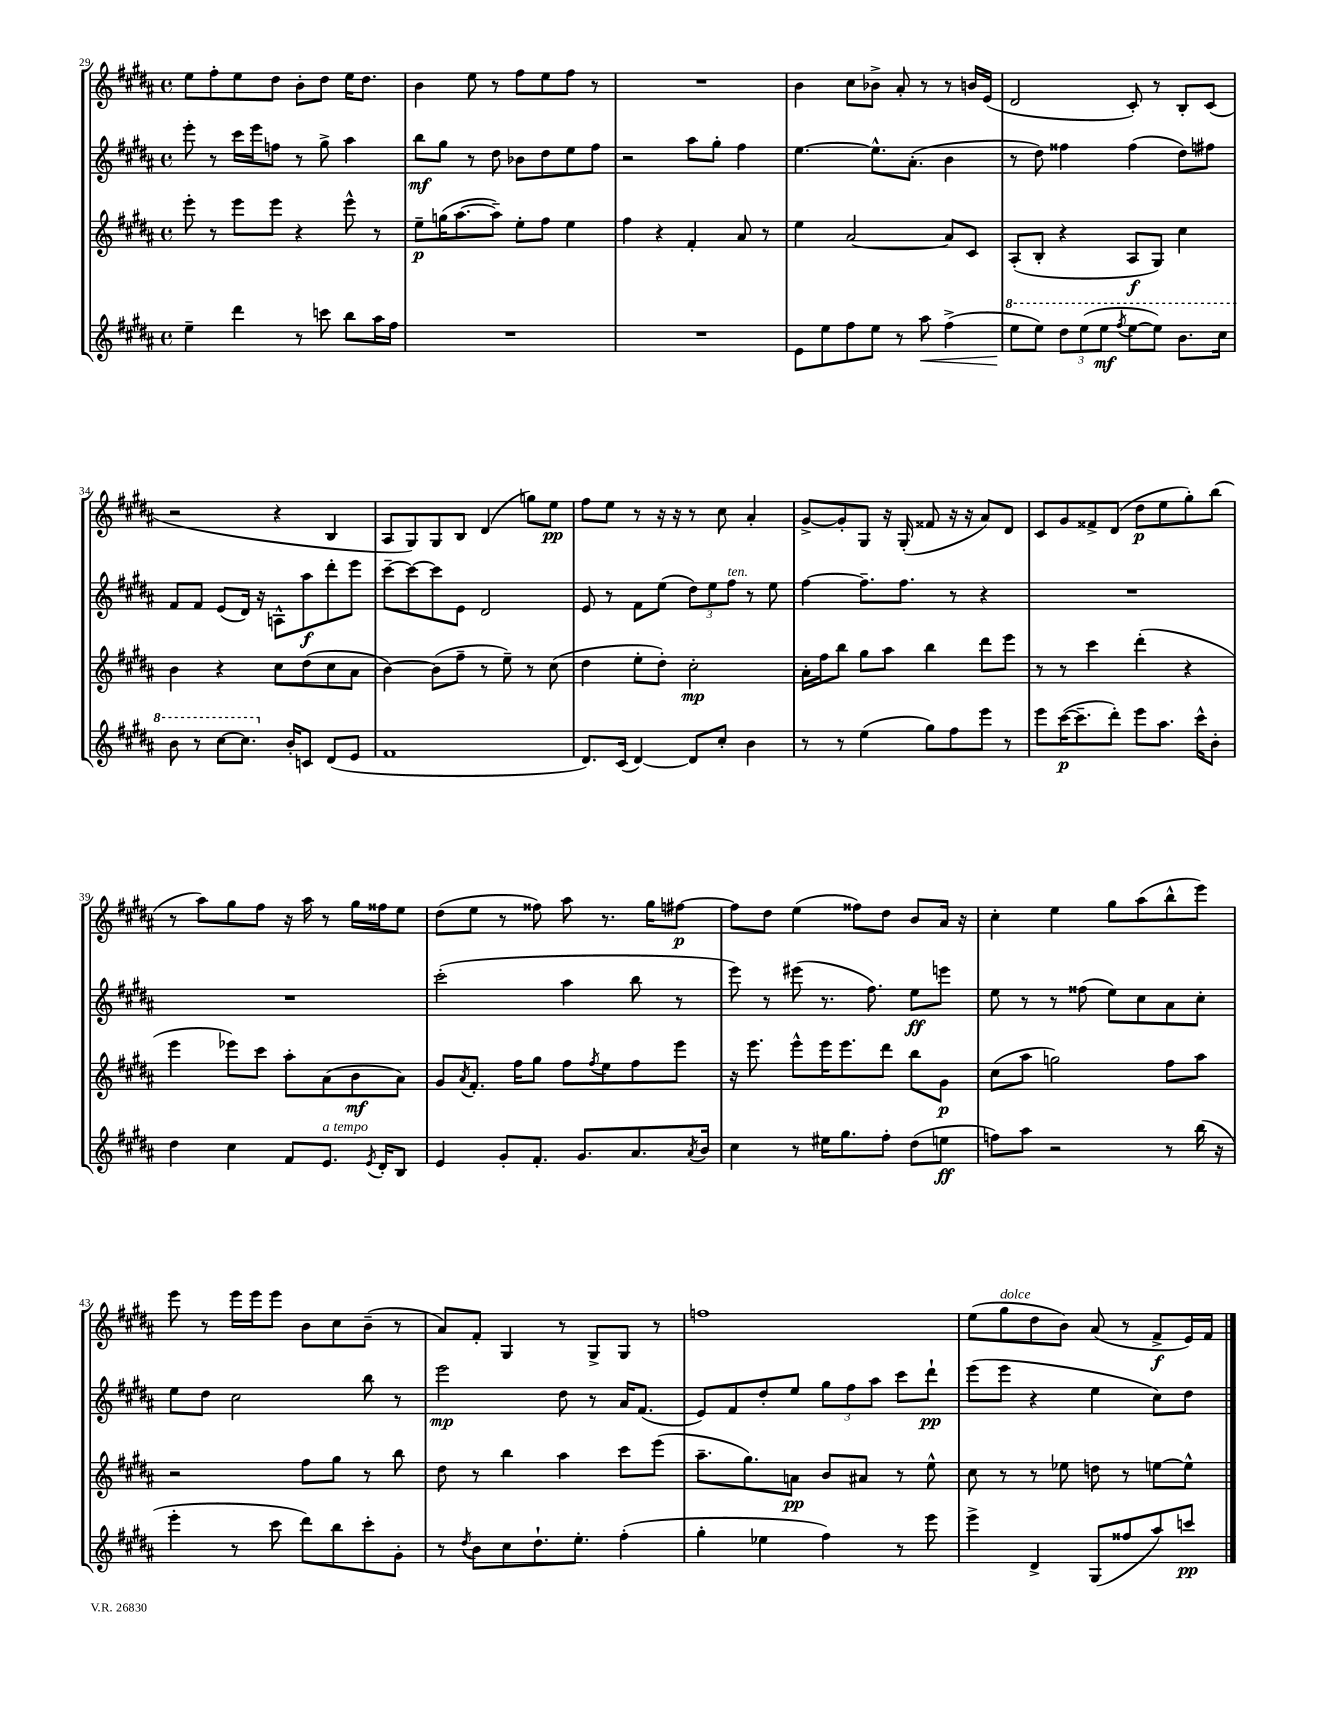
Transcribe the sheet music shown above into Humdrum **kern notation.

**kern	**kern	**kern	**kern
*staff4	*staff3	*staff2	*staff1
*clefG2	*clefG2	*clefG2	*clefG2
*k[f#c#g#d#a#]	*k[f#c#g#d#a#]	*k[f#c#g#d#a#]	*k[f#c#g#d#a#]
*M4/4	*M4/4	*M4/4	*M4/4
*met(c)	*met(c)	*met(c)	*met(c)
4ee~\	8eee'\	8eee'\	8ee\L
.	8r	8r	8ff#'\
4ddd#\	8eee\L	16ccc#\LL	8ee\
.	.	16eee\J	.
.	8eee\J	8ff\J	8dd#\J
8r	4r	8r	8b'\L
8ccc\	.	8gg#^\	8dd#\J
8bb\L	8eee^^\	4aa#\	16ee\LK
.	.	.	8.dd#\J
16aa#\L	8r	.	.
16ff#\JJ	.	.	.
=	=	=	=
1r	8ee~\L	8bb\L	4b\
.	(16gg\K	8gg#\J	.
.	[8.aa#\	.	.
.	.	8r	8ee\
.	8aa#~\]J)	8dd#\	8r
.	8ee'\L	8b-\L	8ff#\L
.	8ff#\J	8dd#\	8ee\
.	4ee\	8ee\	8ff#\J
.	.	8ff#\J	8r
=	=	=	=
1r	4ff#\	2r	1r
.	4r	.	.
.	4f#'/	8aa#\L	.
.	.	8gg#'\J	.
.	8a#/	4ff#\	.
.	8r	.	.
=	=	=	=
8e\L	4ee\	[4.ee\	4b\
8ee\	.	.	.
8ff#\	[2a#/	.	8cc#\L
8ee\J	.	8.ee^^\]L	8b-^\J
8r	.	.	8a#'/
.	.	(8.a#'\J	.
8aa#\	.	.	8r
(4ff#^\	8a#/]L	4b\	8r
.	8c#/J	.	16b/LL
.	.	.	(16e/JJ
=	=	=	=
8eee\L	(8A#'/L	8r	2d#/
8eee\J)	8B'/J	8dd#\)	.
12ddd#\L	4r	4ff##\	.
(12eee\	.	.	.
12eee\J	.	.	.
8qfff#/	.	.	.
[8eee\L	8A#/L	(4ff##\	8c#'/)
8eee\]J)	8G#/J)	.	8r
8.bb\L	4cc#\	8dd#\L)	8B'/L
.	.	8ff#\J	(8c#/J
16ccc#\Jk	.	.	.
=	=	=	=
8bb\	4b\	8f#/L	2r
8r	.	8f#/J	.
[8ccc#\L	4r	(8e/L	.
8.ccc#\]J	.	16d#/Jk)	.
.	.	16r	.
.	8cc#\L	8A^^\L	4r
16b'/LK	.	.	.
8c/J	(8dd#\	8aa#\	.
(8d#/L	8cc#\	8ddd#'\	4B/
8e/J	8a#\J	8eee\J	.
=	=	=	=
1f#	[4b\)	[8ccc#~\L	8A#/L
.	.	8ccc#\_	8G#/)
.	(8b\]L	8ccc#\]	8G#/
.	8ff#~\J	8e\J	8B/J
.	8r	2d#/	(4d#/
.	8ee~\)	.	.
.	8r	.	8gg\L)
.	(8cc#\	.	8ee\J
=	=	=	=
8.d#/L)	4dd#\	8e/	8ff#\L
.	.	8r	8ee\J
(16c#/Jk	.	.	.
[4d#/)	8ee'\L	8f#\L	8r
.	8dd#'\J)	(8ee\J	16r
.	.	.	16r
8d#/]L	2cc#'\	12dd#\L)	8r
.	.	12ee\	.
8cc#'/J	.	.	8cc#\
.	.	12ff#\J	.
4b\	.	8r	4a#'/
.	.	8ee\	.
=	=	=	=
8r	16a#'\LL	[4ff#\	[8g#^/L
.	16ff#\J	.	.
8r	8bb\J	.	8g#'/]
(4ee\	8gg#\L	8.ff#~\]L	8G#/J
.	8aa#\J	.	16r
.	.	8.ff#\J	(16G#'/
8gg#\L)	4bb\	.	8f##/
8ff#\	.	8r	16r
.	.	.	16r
8eee\J	8ddd#\L	4r	8a#/L)
8r	8eee\J	.	8d#/J
=	=	=	=
8eee\L	8r	1r	8c#/L
([16ccc#\K	8r	.	8g#/
8.ccc#~\]	.	.	.
.	4ccc#\	.	8f##^/
8ddd#'\J)	.	.	(8d#/J
8eee\L	(4ddd#'\	.	8dd#\L
8.aa#\J	.	.	8ee\
.	4r	.	8gg#'\)
16ccc#^^\LK	.	.	.
8b'\J	.	.	(8bb\J
=	=	=	=
4dd#\	4eee\	1r	8r
.	.	.	8aa#\L)
4cc#\	8eee-\L)	.	8gg#\
.	8ccc#\J	.	8ff#\J
8f#/L	8aa#'\L	.	16r
.	.	.	16aa#\
8.e/J	(8a#\	.	8r
.	8b\	.	16gg#\LL
8qe/	.	.	.
16d#'/LK	.	.	16ff##\J
8B/J	8a#\J)	.	8ee\J
=	=	=	=
4e/	8g#/L	(2ccc#'\	(8dd#\L
.	8qa#/	.	.
.	8.f#'/J	.	8ee\J
8g#'/L	.	.	8r
.	16ff#\LK	.	.
8.f#'/J	8gg#\J	.	8ff##\)
.	8ff#\L	4aa#\	8aa#\
8.g#/L	.	.	.
.	8qff#/	.	.
.	8ee\	.	8.r
8.a#/	8ff#\	8bb\	.
.	.	.	16gg#\LK
.	8eee\J	8r	[8ff#\J
8qa#/	.	.	.
16b/Jk	.	.	.
=	=	=	=
4cc#\	16r	8eee\)	8ff#\]L
.	8.eee\	.	.
.	.	8r	8dd#\J
8r	8eee^^\L	(8eee#\	(4ee\
16ee#\LK	16eee\K	8.r	.
8.gg#\	8.eee\	.	.
.	.	.	8ff##\L)
.	.	8.ff#\)	.
8ff#'\J	8ddd#\J	.	8dd#\J
(8dd#\L	8bb\L	8ee\L	8b/L
8ee\J	8g#\J	8eee\J	16a#/Jk
.	.	.	16r
=	=	=	=
8ff\L)	(8cc#\L	8ee\	4cc#'\
8aa#\J	8aa#\J	8r	.
2r	2gg\)	8r	4ee\
.	.	(8ff##\	.
.	.	8ee\L)	8gg#\L
.	.	8cc#\	(8aa#\
8r	8ff#\L	8a#\	8bb^^\
(16bb\	8aa#\J	8cc#'\J	8eee\J)
16r	.	.	.
=	=	=	=
4eee'\	2r	8ee\L	8eee\
.	.	8dd#\J	8r
8r	.	2cc#\	16eee\LL
.	.	.	16eee\J
8ccc#\	.	.	8eee\J
8ddd#\L)	8ff#\L	.	8b\L
8bb\	8gg#\J	.	8cc#\
8ccc#'\	8r	8bb\	(8b~\J
8g#'\J	8bb\	8r	8r
=	=	=	=
8r	8dd#\	2eee\	8a#/L)
8qdd#/	.	.	.
8b\L	8r	.	8f#'/J
8cc#\	4bb\	.	4G#/
8.dd#`\	.	.	.
.	4aa#\	8dd#\	8r
8.ee'\J	.	.	.
.	.	8r	8G#^/L
(4ff#'\	8ccc#\L	16a#/LK	8G#/J
.	.	(8.f#/J	.
.	(8eee\J	.	8r
=	=	=	=
4gg#'\	8.aa#~\L	8e/L)	1ff
.	.	8f#/	.
.	8.gg#\)	.	.
4ee-\	.	8dd#'/	.
.	8a\J	8ee/J	.
4ff#\)	8b/L	12gg#\L	.
.	.	12ff#\	.
.	8a#/J	.	.
.	.	12aa#\J	.
8r	8r	8ccc#\L	.
8eee\	8ee^^\	8ddd#`\J	.
=	=	=	=
4eee^\	8cc#\	(8eee\L	(8ee\L
.	8r	8eee\J	8gg#\
4d#^/	8r	4r	8dd#\
.	8ee-\	.	8b\J)
(8G#/L	8dd\	4ee\	(8a#/
8ff##/	8r	.	8r
8aa#/)	[8ee\L	8cc#\L)	8f#^/L
8ccc/J	8ee^^\]J	8dd#\J	16e/L)
.	.	.	16f#/JJ
==	==	==	==
*-	*-	*-	*-
